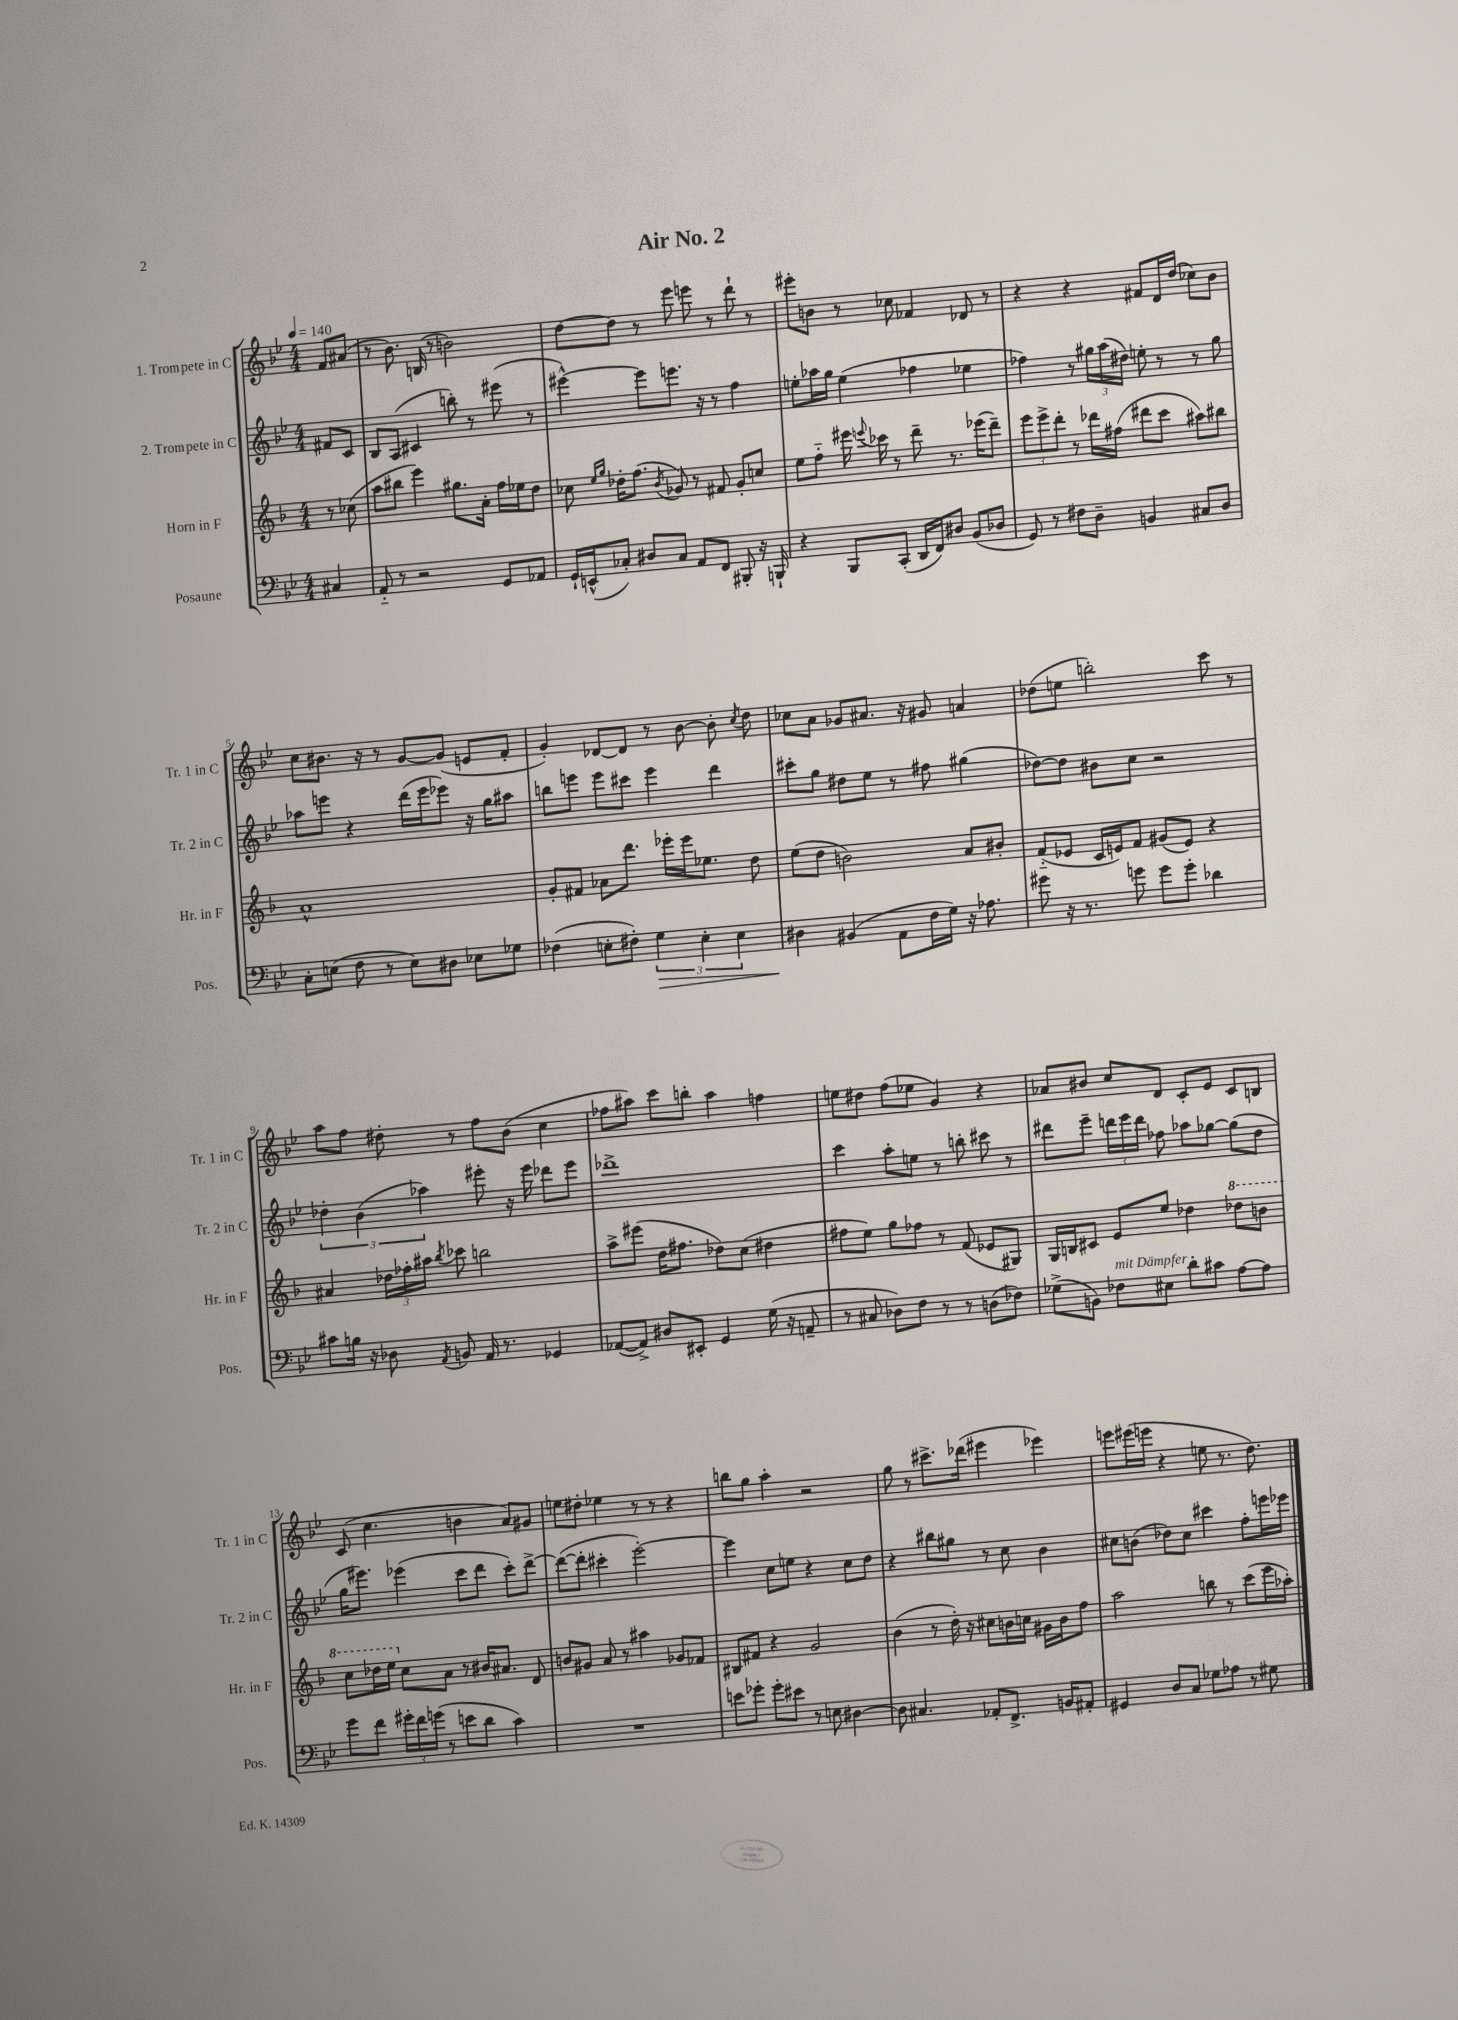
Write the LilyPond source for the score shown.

\header { title = "Air No. 2" }
<<
\new StaffGroup <<
\new Staff = "s0" \with { instrumentName = "1. Trompete in C" shortInstrumentName = "Tr. 1 in C" } {
    \clef treble \key bes \major \numericTimeSignature \time 4/4 \partial 4 \tempo 4 = 140
    \autoBeamOff f'8[ ais'8]( |
    r8 bes'8.) b16( r8 b'2) |
    d''8[~ d''8] r8 ees'''8 e'''8 r8 d'''8-! r8 |
    eis'''8[-. b'8] r8 ces''8 fes'4 des'8 r8 |
    r4 r4 fis'8[ d'16 d''16]( ces''8[) bes'8] |
    c''8[ bis'8.] r16 r8 g'8[~ g'8]( e'8[ f'8]-. |
    g'4-.) des'8[~ des'8] r8 bes'8~ bes'8-. \acciaccatura { c''8 } d''8 |
    ces''8[ a'8] ges'8[ ais'8.] r16 gis'8 a'4 |
    des''8[( e''8] b''2-.) c'''8 r8 |
    a''8[ f''8] dis''8-. r8 f''8[ bes'8]( c''4 |
    fes''8[ ais''8]) c'''8[ b''8]-. ais''4 f''4 |
    e''8[ dis''8] f''8[( ees''8] g'4) r4 |
    aes'8[ bis'8] c''8[ d'8] c'8[-. ees'8] c'8[ b8] |
    c'8( c''4. b'4 a'8[) gis'8] |
    e''8[ dis''8]-. ees''4 r8 r8 r4 |
    b''8[ g''8] a''4-. r2 |
    g''8 r8 cis'''8.[-> des'''16]( eis'''4 ees'''4) |
    e'''8[ eis'''16( e'''16] r4 e''8 r8. d''8.) \bar "|." |
}
\new Staff = "s1" \with { instrumentName = "2. Trompete in C" shortInstrumentName = "Tr. 2 in C" } {
    \clef treble \key bes \major \numericTimeSignature \time 4/4 \partial 4
    \autoBeamOff fis'8[ c'8] |
    bes8[ a8]( cis'4 b''8-.) r8 eis'''8( r8 |
    eis'''4~-^) eis'''8[ e'''8.] r16 r8 f''4 |
    e''8[-. aes''16 g''16] e''4( fes''4 ees''4 |
    fes''4) r8 \tuplet 3/2 { gis''16[ a''16( dis''16]) } e''8-. r8 r8 gis''8 |
    aes''8[ e'''8] r4 d'''16[( e'''16 ees'''8]) r16 g''16[ ais''8] |
    b''8[ e'''8] e'''8[ cis'''8] e'''4 d'''4 |
    cis'''8[-. g''8] dis''8[ ees''8] r8 fis''8 gis''4( |
    des''8[~) des''8] bis'8[ c''8] r2 |
    \tuplet 3/2 { des''4-. bes'4( aes''4) } eis'''8-. r16 eis'''16 des'''8[ eis'''8] |
    des'''1-> |
    c'''4 a''8[-. e''8] r8 b''8-. cis'''8 r8 |
    dis'''8[ ees'''8]-- \tuplet 3/2 { d'''16[ ees'''16 d'''16] } fes''8 aes''8[ ges''8]~ ges''8[( d''8] |
    g''16[ eis'''8.]) ees'''4( c'''8[ d'''8] c'''8[-.) d'''8]~-> |
    d'''8[~( d'''8]-. cis'''4-. ees'''2~-.) |
    ees'''4 c''8[ e''8] r4 c''8[ d''8] |
    r4 bis''8[ gis''8] r8 c''8 bes'4 |
    cis''8[ b'8]( des''8[) cis''8] cis'''4 f''8[-. e'''16 ees'''16] \bar "|." |
}
\new Staff = "s2" \with { instrumentName = "Horn in F" shortInstrumentName = "Hr. in F" } {
    \clef treble \key f \major \numericTimeSignature \time 4/4 \partial 4
    \autoBeamOff r8 ces''8( |
    a''8[ bis''8] e'''4) gis''8.[ a'16]-. f''16[ ees''16 d''8] |
    ces''8 \grace { e''16[ g''16] } des''16[-. f''8.]( \acciaccatura { bes'8 } ges'8) r8 fis'8 ges'8[-. c''8] |
    e''8[ f''8]-_ eis'''16 \appoggiatura { e'''8 } ces'''16 r8 d'''8-- r8. ees'''16[( d'''8]--) |
    \tuplet 3/2 { e'''8[ e'''8-> d'''8]-. } r8 des'''16[ fis''16]( dis'''8[ c'''8] ais''8[) bis''8] |
    a'1-^ |
    g'8[-. fis'8] aes'8[ d'''8.] ees'''16[-. ees'''16 ees''8.] d''8 |
    e''8[( d''8] b'2) a'8[ bis'8]-. |
    f'8[-_( ees'8] c'16[ e'16) f'8] gis'8[( e'8]) r4 |
    ais'4 \tuplet 3/2 { des''16[ fes''16-. ais''16] } \acciaccatura { bes''8 } ces'''8 b''2 |
    a''8[-> eis'''8]( d''16[ fis''8.] des''8[) c''8]( dis''4 |
    fis''8[ e''8]) g''8[ fes''8] r8 f'8( ees'8[ gis8]) |
    g16[ b16 cis'8] e'8[ e''8] des''4 \ottava #1 des'''8[ b''8] |
    c'''8[ des'''16 e'''16] \ottava #0 c''8[ a'8] r8 bis'16[ ais'8.] d'8 |
    b'8[ gis'8] a'8 r8 ais''4 ges'8[ fes'8] |
    bis8[ fis'8] r4 g'2 |
    bes'4( r8 d''16-.) r16 cis''8[ b'16 c''16] gis'16[ b'16 f''8] |
    a''2 b''8 r8 c'''8[( e'''16 aes''16]-.) \bar "|." |
}
\new Staff = "s3" \with { instrumentName = "Posaune" shortInstrumentName = "Pos." } {
    \clef bass \key bes \major \numericTimeSignature \time 4/4 \partial 4
    \autoBeamOff cis4 |
    a,8-_ r8 r2 g,8[ aes,8] |
    g,16[-! e,16-^( ces8]-.) dis8[ ces8] a,8[ f,8] bis,,8-. r16 b,,16-! |
    r4 bes,,8[ c,8]-.( d,16[ f,16) dis8] bes,8[( des8] |
    g,8) r8 fis8[ d8]-- b,4 cis8[ d8] |
    c8[-. e8]( f8 r8 e8[) dis8] ees8[ ges8] |
    fes4( e8[-. fis8]-.) \tuplet 3/2 { g4\> e4-. e4 } |
    dis4\! bis,4( a,8[ f16 g16]) r16 aes8. |
    gis'8 r16 r8. g'8 g'8[ g'8]-. des'4 |
    cis'8[ b16] r16 des8 \acciaccatura { a,8 } b,8 a,16 r8. ges,4 |
    aes,8[~( aes,8]->) dis8[ eis,8]-. g,4 g16( r16 a,8-- |
    r8 cis8 des8[) f8] r8 r8 d8[( fes8]) |
    ges8[->( b,8]) fes8[^\markup { \italic "mit Dämpfer" } eis8] d'8[-. cis'8] a8[~ a8] |
    g'8[ f'8] \tuplet 3/2 { gis'16[-. f'16 g'16]( } r8 e'8[ d'8] c'4) |
    R1 |
    e'8[ ges'8]-. ges'8[-. eis'8] r8 e8 dis4~ |
    dis8 cis4. aes,8[-. f,8.]-> b,16[ ais,8]-. |
    gis,4 d8[ c8] ges8[ aes8] r8 gis8 \bar "|." |
}
>>
>>
